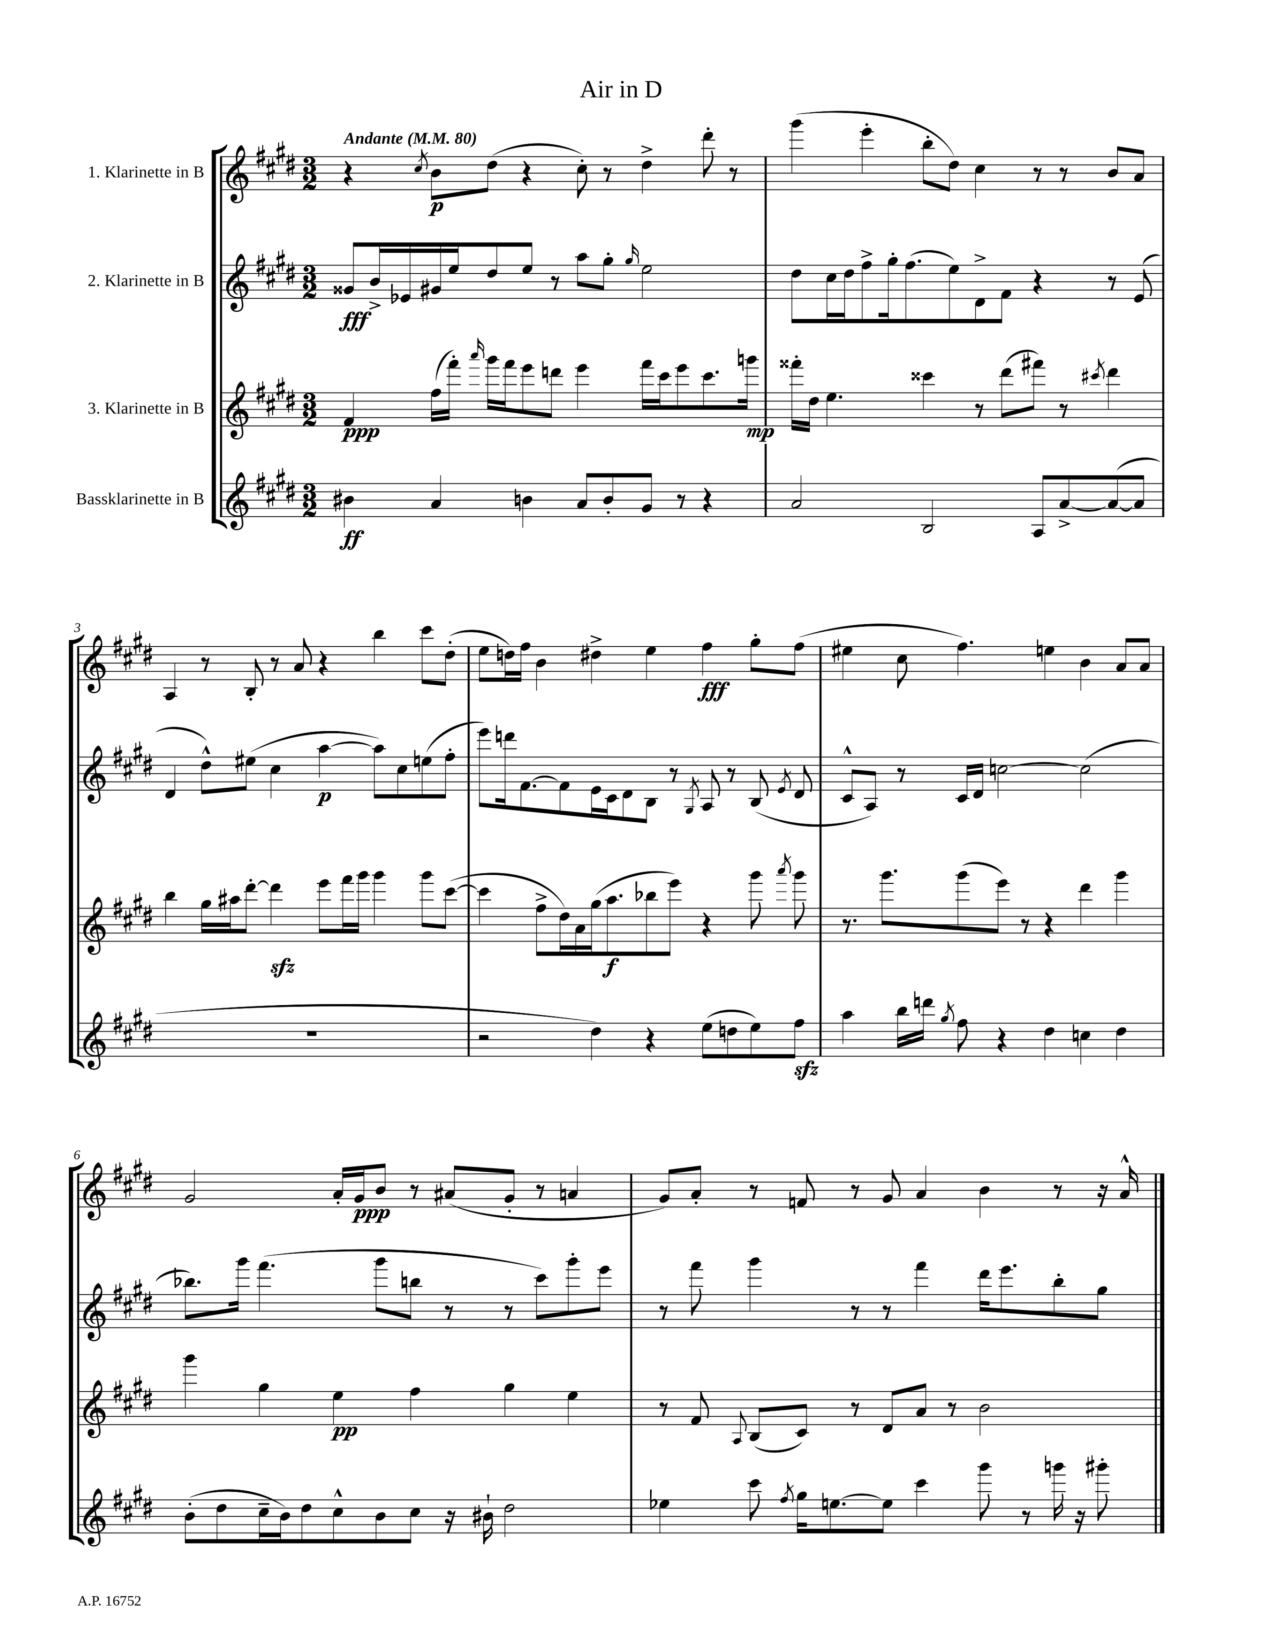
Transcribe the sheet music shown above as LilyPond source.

\header { title = "Air in D" }
<<
\new StaffGroup <<
\new Staff = "s0" \with { instrumentName = "1. Klarinette in B" } {
    \clef treble \key e \major \numericTimeSignature \time 3/2 \tempo "Andante" 4 = 80
    \autoBeamOff r4 \acciaccatura { cis''8 } b'8[\p dis''8]( r4 cis''8-.) r8 dis''4-> dis'''8-. r8 |
    gis'''4( e'''4-. b''8[-. dis''8]) cis''4 r8 r8 b'8[ a'8] |
    a4 r8 b8-. r8 a'8 r4 b''4 cis'''8[ dis''8]-.( |
    e''8[ d''16) fis''16] b'4 dis''4-> e''4 fis''4\fff gis''8[-. fis''8]( |
    eis''4 cis''8 fis''4.) e''4 b'4 a'8[ a'8] |
    gis'2 a'16[-. gis'16\ppp b'8] r8 ais'8[( gis'8]-. r8 a'4 |
    gis'8[) a'8]-. r8 f'8 r8 gis'8 a'4 b'4 r8 r16 a'16-^ \bar "|." |
}
\new Staff = "s1" \with { instrumentName = "2. Klarinette in B" } {
    \clef treble \key e \major \numericTimeSignature \time 3/2
    \autoBeamOff gisis'8[\fff b'16-> ees'16 gis'16 e''16 dis''8 e''8] r8 a''8[ gis''8]-. \grace { gis''16 } e''2 |
    dis''8[ cis''16 dis''16 fis''8-> gis''16-. fis''8.( e''8) dis'8-> fis'8] r4 r8 e'8( |
    dis'4 dis''8[-^) eis''8]( cis''4 a''4~\p a''8[) cis''8 e''8( fis''8]-. |
    e'''8[) d'''16 fis'8.~ fis'8 e'16 cis'16 dis'8 b8] r8 \acciaccatura { gis8 } a8 r8 b8( \acciaccatura { e'8 } dis'8 |
    cis'8[-^ a8]) r8 cis'16[ dis'16] c''2~ c''2( |
    bes''8.[) gis'''16] fis'''4.( gis'''8[ b''8] r8 r8 cis'''8[) gis'''8-. e'''8] |
    r8 fis'''8 gis'''4 r8 r8 fis'''4 dis'''16[ e'''8. b''8-. gis''8] \bar "|." |
}
\new Staff = "s2" \with { instrumentName = "3. Klarinette in B" } {
    \clef treble \key e \major \numericTimeSignature \time 3/2
    \autoBeamOff fis'4\ppp fis''16[( fis'''16]-.) \grace { a'''16 } gis'''16[ fis'''16 e'''8 d'''8] e'''4 fis'''16[ cis'''16 e'''8 cis'''8. g'''16]\mp |
    fisis'''16[-. dis''16] e''4. cisis'''4 r8 dis'''8[( fis'''8]) r8 \acciaccatura { cis'''8 } dis'''4 |
    b''4 gis''16[ ais''16 dis'''8]~-. dis'''4\sfz e'''8[ fis'''16 gis'''16] gis'''4 gis'''8[ cis'''8]~( |
    cis'''4 fis''8[-> dis''16) a'16 gis''16( a''8.\f bes''8 e'''8]) r4 gis'''8 \acciaccatura { a'''8 } gis'''8 |
    r8. gis'''8.[ gis'''8( e'''8]) r8 r4 dis'''4 gis'''4 |
    gis'''4 gis''4 e''4\pp fis''4 gis''4 e''4 |
    r8 fis'8 \appoggiatura { a8 } b8[( cis'8]) r8 dis'8[ a'8] r8 b'2 \bar "|." |
}
\new Staff = "s3" \with { instrumentName = "Bassklarinette in B" } {
    \clef treble \key e \major \numericTimeSignature \time 3/2
    \autoBeamOff bis'4\ff a'4 b'4 a'8[ b'8-. gis'8] r8 r4 |
    a'2 b2 a8[ a'8~-> a'8~( a'8] |
    R1. |
    r2 dis''4) r4 e''8[( d''8 e''8) fis''8]\sfz |
    a''4 b''16[ d'''16] \acciaccatura { gis''8 } fis''8 r4 dis''4 c''4 dis''4 |
    b'8[-.( dis''8 cis''16-- b'16) dis''8 cis''8-^ b'8 cis''8] r16 bis'16-! dis''2 |
    ees''4 cis'''8 \acciaccatura { fis''8 } gis''16[ e''8.~ e''8] cis'''4 gis'''8 r8 g'''16 r16 gis'''8-. \bar "|." |
}
>>
>>
